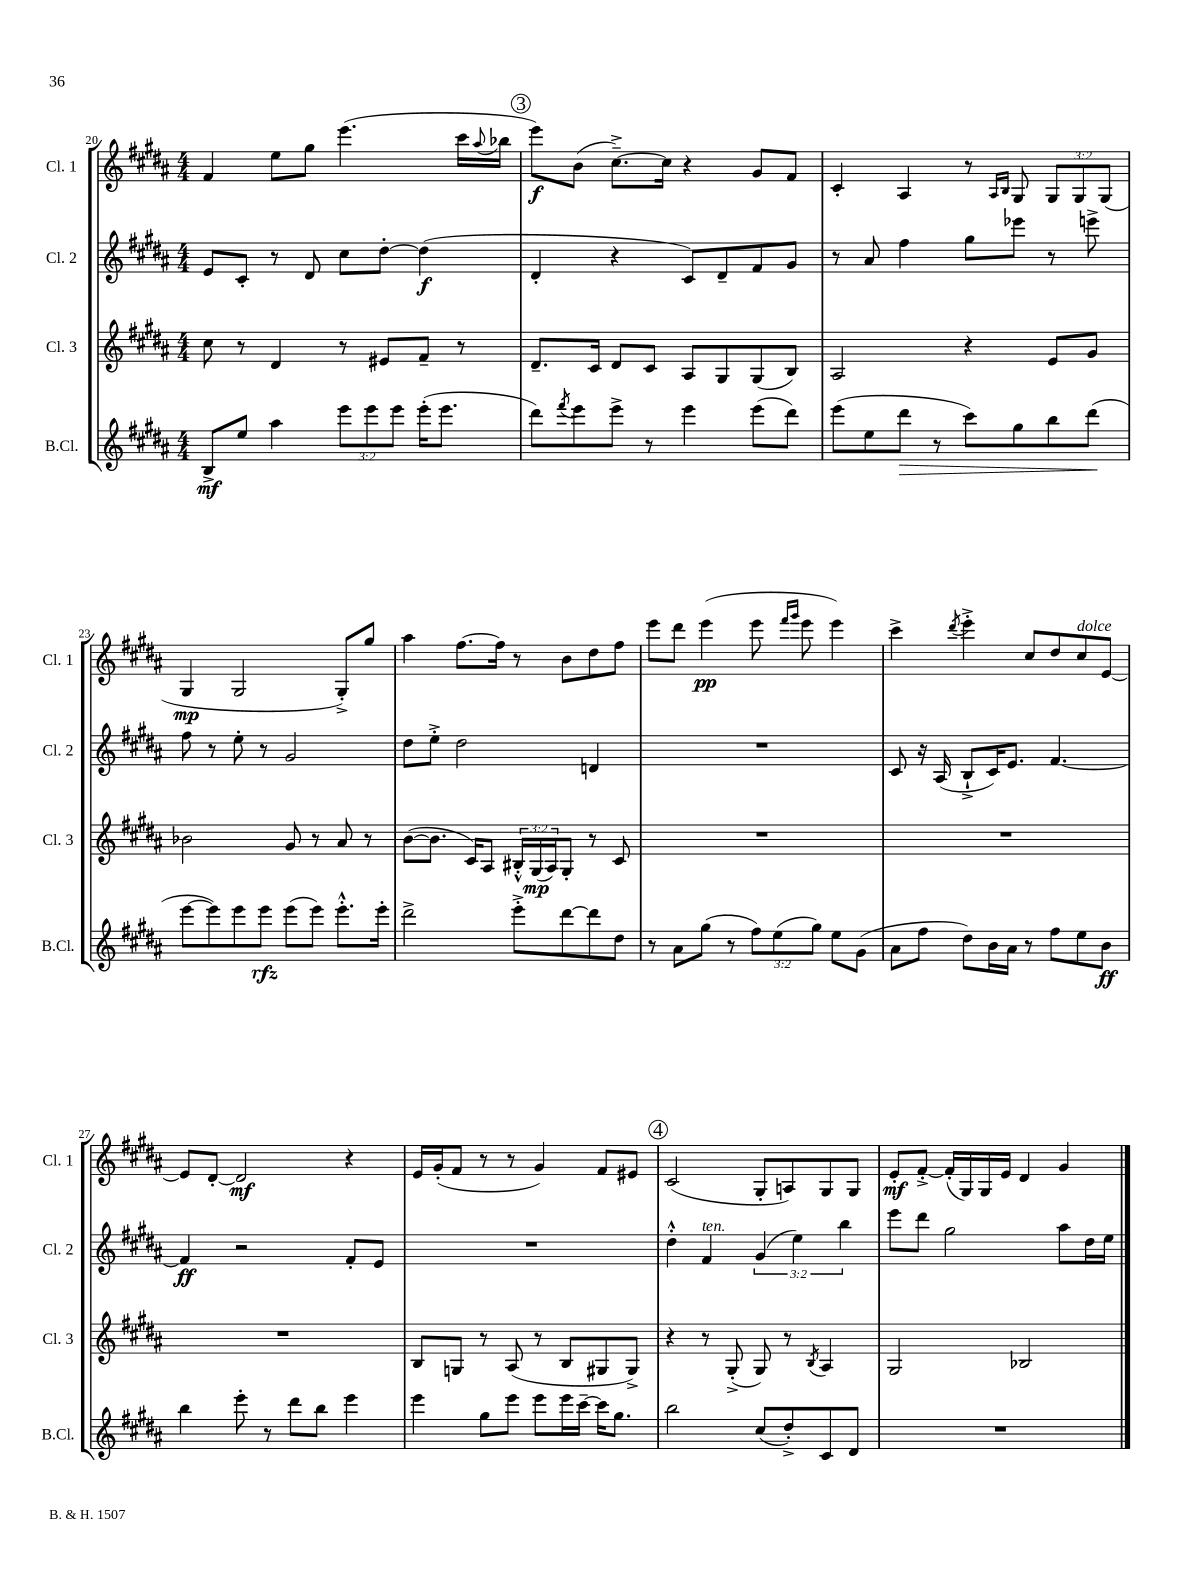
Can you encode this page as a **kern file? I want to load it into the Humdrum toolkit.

**kern	**dynam	**kern	**dynam	**kern	**dynam	**kern	**dynam
*part4	*part4	*part3	*part3	*part2	*part2	*part1	*part1
*staff4	*staff4	*staff3	*staff3	*staff2	*staff2	*staff1	*staff1
*I"B.Cl.	*	*I"Cl. 3	*	*I"Cl. 2	*	*I"Cl. 1	*
*I'B.Cl.	*	*I'Cl. 3	*	*I'Cl. 2	*	*I'Cl. 1	*
*clefG2	*	*clefG2	*	*clefG2	*	*clefG2	*
*k[f#c#g#d#a#]	*	*k[f#c#g#d#a#]	*	*k[f#c#g#d#a#]	*	*k[f#c#g#d#a#]	*
*M4/4	*	*M4/4	*	*M4/4	*	*M4/4	*
=20	=20	=20	=20	=20	=20	=20	=20
8B^/L	mf	8cc#\	.	8e/L	.	4f#/	.
8ee/J	.	8r	.	8c#'/J	.	.	.
4aa#\	.	4d#/	.	8r	.	8ee\L	.
.	.	.	.	8d#/	.	8gg#\J	.
12eee\L	.	8r	.	8cc#\L	.	(4.eee\	.
12eee\	.	.	.	.	.	.	.
.	.	8e#X/L	.	[8dd#'\J	.	.	.
12eee\J	.	.	.	.	.	.	.
(16eee'\KL	.	8f#~/J	.	(4dd#\]	f	.	.
8.eee\J	.	.	.	.	.	.	.
.	.	8r	.	.	.	16ccc#\LL	.
.	.	.	.	.	.	8qqaa#/	.
.	.	.	.	.	.	16bb-X\JJ	.
!!LO:REH:place=s1:t=3
=21	=21	=21	=21	=21	=21	=21	=21
8ddd#\L)	.	8.d#~/L	.	4d#'/	.	8eee\L)	f
8qfff#/	.	.	.	.	.	.	.
8eee\	.	.	.	.	.	(8b\J	.
.	.	16c#/Jk	.	.	.	.	.
8eee^\J	.	8d#/L	.	4r	.	[8.cc#~^\L)	.
8r	.	8c#/J	.	.	.	.	.
.	.	.	.	.	.	16cc#\Jk]	.
4eee\	.	8A#/L	.	8c#/L)	.	4r	.
.	.	8G#/	.	8d#~/	.	.	.
(8eee\L	.	(8G#/	.	8f#/	.	8g#/L	.
8ddd#\J)	.	8B/J)	.	8g#/J	.	8f#/J	.
=22	=22	=22	=22	=22	=22	=22	=22
(8eee\L	.	2A#/	.	8r	.	4c#'/	.
8ee\	.	.	.	8a#/	.	.	.
!	!LO:HP:b	!	!	!	!	!	!
8ddd#\J	>	.	.	4ff#\	.	4A#/	.
8r	.	.	.	.	.	.	.
8ccc#\L)	.	4r	.	8gg#\L	.	8r	.
.	.	.	.	.	.	16qqA#/LL	.
.	.	.	.	.	.	16qqB/JJ	.
8gg#\	.	.	.	8eee-X\J	.	8G#/	.
8bb\	.	8e/L	.	8r	.	12G#/L	.
.	.	.	.	.	.	12G#/	.
(8ddd#\J	.	8g#/J	.	8eeen^\	.	.	.
.	.	.	.	.	.	(12G#/J	.
.	]	.	.	.	.	.	.
!!LO:LB:g=z
=23	=23	=23	=23	=23	=23	=23	=23
[8eee\L	.	2b-X\	.	8ff#\	.	4G#/	mp
8eee\])	.	.	.	8r	.	.	.
8eee\	.	.	.	8ee'\	.	2G#/	.
8eee\J	rfz	.	.	8r	.	.	.
(8eee\L	.	8g#/	.	2g#/	.	.	.
8eee\J)	.	8r	.	.	.	.	.
8.eee'^^\L	.	8a#/	.	.	.	8G#'^/L)	.
.	.	8r	.	.	.	8gg#/J	.
16eee'\Jk	.	.	.	.	.	.	.
=24	=24	=24	=24	=24	=24	=24	=24
2ddd#^\	.	([8b\L	.	8dd#\L	.	4aa#\	.
.	.	8.b\J]	.	8ee'^\J	.	.	.
.	.	.	.	2dd#\	.	[8.ff#\L	.
.	.	16c#/KL)	.	.	.	.	.
.	.	8A#/J	.	.	.	.	.
.	.	.	.	.	.	16ff#\Jk]	.
8eee'^\L	.	24B#X'^^/LL	.	.	.	8r	.
.	.	(24G#/	mp	.	.	.	.
.	.	24A#/J)	.	.	.	.	.
[8ddd#\	.	8G#'/J	.	.	.	8b\L	.
8ddd#\]	.	8r	.	4dn/	.	8dd#\	.
8dd#\J	.	8c#/	.	.	.	8ff#\J	.
=25	=25	=25	=25	=25	=25	=25	=25
8r	.	1r	.	1r	.	8eee\L	.
8a#\L	.	.	.	.	.	8ddd#\J	.
(8gg#\J	.	.	.	.	.	(4eee\	pp
8r	.	.	.	.	.	.	.
12ff#\L)	.	.	.	.	.	8eee\	.
(12ee\	.	.	.	.	.	.	.
.	.	.	.	.	.	16qqfff#/LL	.
.	.	.	.	.	.	16qqggg#/JJ	.
.	.	.	.	.	.	8eee\	.
12gg#\J)	.	.	.	.	.	.	.
8ee\L	.	.	.	.	.	4eee\)	.
(8g#\J	.	.	.	.	.	.	.
=26	=26	=26	=26	=26	=26	=26	=26
8a#\L	.	1r	.	8c#/	.	4ccc#^\	.
8ff#\J	.	.	.	16r	.	.	.
.	.	.	.	(16A#/	.	.	.
.	.	.	.	.	.	8qddd#/	.
8dd#\L)	.	.	.	8B`^/L	.	4eee'^\	.
16b\L	.	.	.	16c#/K)	.	.	.
16a#\JJ	.	.	.	8.e/J	.	.	.
8r	.	.	.	.	.	8cc#/L	.
8ff#\L	.	.	.	[4.f#/	.	8dd#/	.
!	!	!	!	!	!	!LO:TX:a:i:t=dolce	!
8ee\	.	.	.	.	.	8cc#/	.
8b\J	ff	.	.	.	.	[8e/J	.
!!LO:LB:g=z
=27	=27	=27	=27	=27	=27	=27	=27
4bb\	.	1r	.	4f#/]	ff	8e/L]	.
.	.	.	.	.	.	[8d#'/J	.
8eee'\	.	.	.	2r	.	2d#/]	mf
8r	.	.	.	.	.	.	.
8ddd#\L	.	.	.	.	.	.	.
8bb\J	.	.	.	.	.	.	.
4eee\	.	.	.	8f#'/L	.	4r	.
.	.	.	.	8e/J	.	.	.
=28	=28	=28	=28	=28	=28	=28	=28
4eee\	.	8B/L	.	1r	.	16e/LL	.
.	.	.	.	.	.	(16g#'/J	.
.	.	8Gn/J	.	.	.	8f#/J	.
8gg#\L	.	8r	.	.	.	8r	.
8eee\J	.	(8A#/	.	.	.	8r	.
8eee\L	.	8r	.	.	.	4g#/)	.
16eee\L	.	8B/L	.	.	.	.	.
[16ccc#~\JJ	.	.	.	.	.	.	.
16ccc#\KL]	.	8G#X/	.	.	.	8f#/L	.
8.gg#\J	.	.	.	.	.	.	.
.	.	8G#^/J)	.	.	.	8e#X/J	.
!!LO:REH:place=s1:t=4
=29	=29	=29	=29	=29	=29	=29	=29
2bb\	.	4r	.	4dd#'^^\	.	(2c#/	.
!	!	!	!	!LO:TX:a:i:t=ten.	!	!	!
.	.	8r	.	4f#/	.	.	.
.	.	(8G#'^/	.	.	.	.	.
(8cc#/L	.	8G#/)	.	(6g#/	.	8G#'/L	.
8dd#'^/)	.	8r	.	.	.	8An/)	.
.	.	.	.	6ee\)	.	.	.
.	.	8qB/	.	.	.	.	.
8c#/	.	4A#/	.	.	.	8G#/	.
.	.	.	.	6bb\	.	.	.
8d#/J	.	.	.	.	.	8G#/J	.
=30	=30	=30	=30	=30	=30	=30	=30
1r	.	2G#/	.	8eee\L	.	8e'/L	mf
.	.	.	.	8ddd#\J	.	[8f#'^/J	.
.	.	.	.	2gg#\	.	(16f#'/LL]	.
.	.	.	.	.	.	16G#/)	.
.	.	.	.	.	.	16G#/	.
.	.	.	.	.	.	16e/JJ	.
.	.	2B-X/	.	.	.	4d#/	.
.	.	.	.	8aa#\L	.	4g#/	.
.	.	.	.	16dd#\L	.	.	.
.	.	.	.	16ee\JJ	.	.	.
==	==	==	==	==	==	==	==
*-	*-	*-	*-	*-	*-	*-	*-
